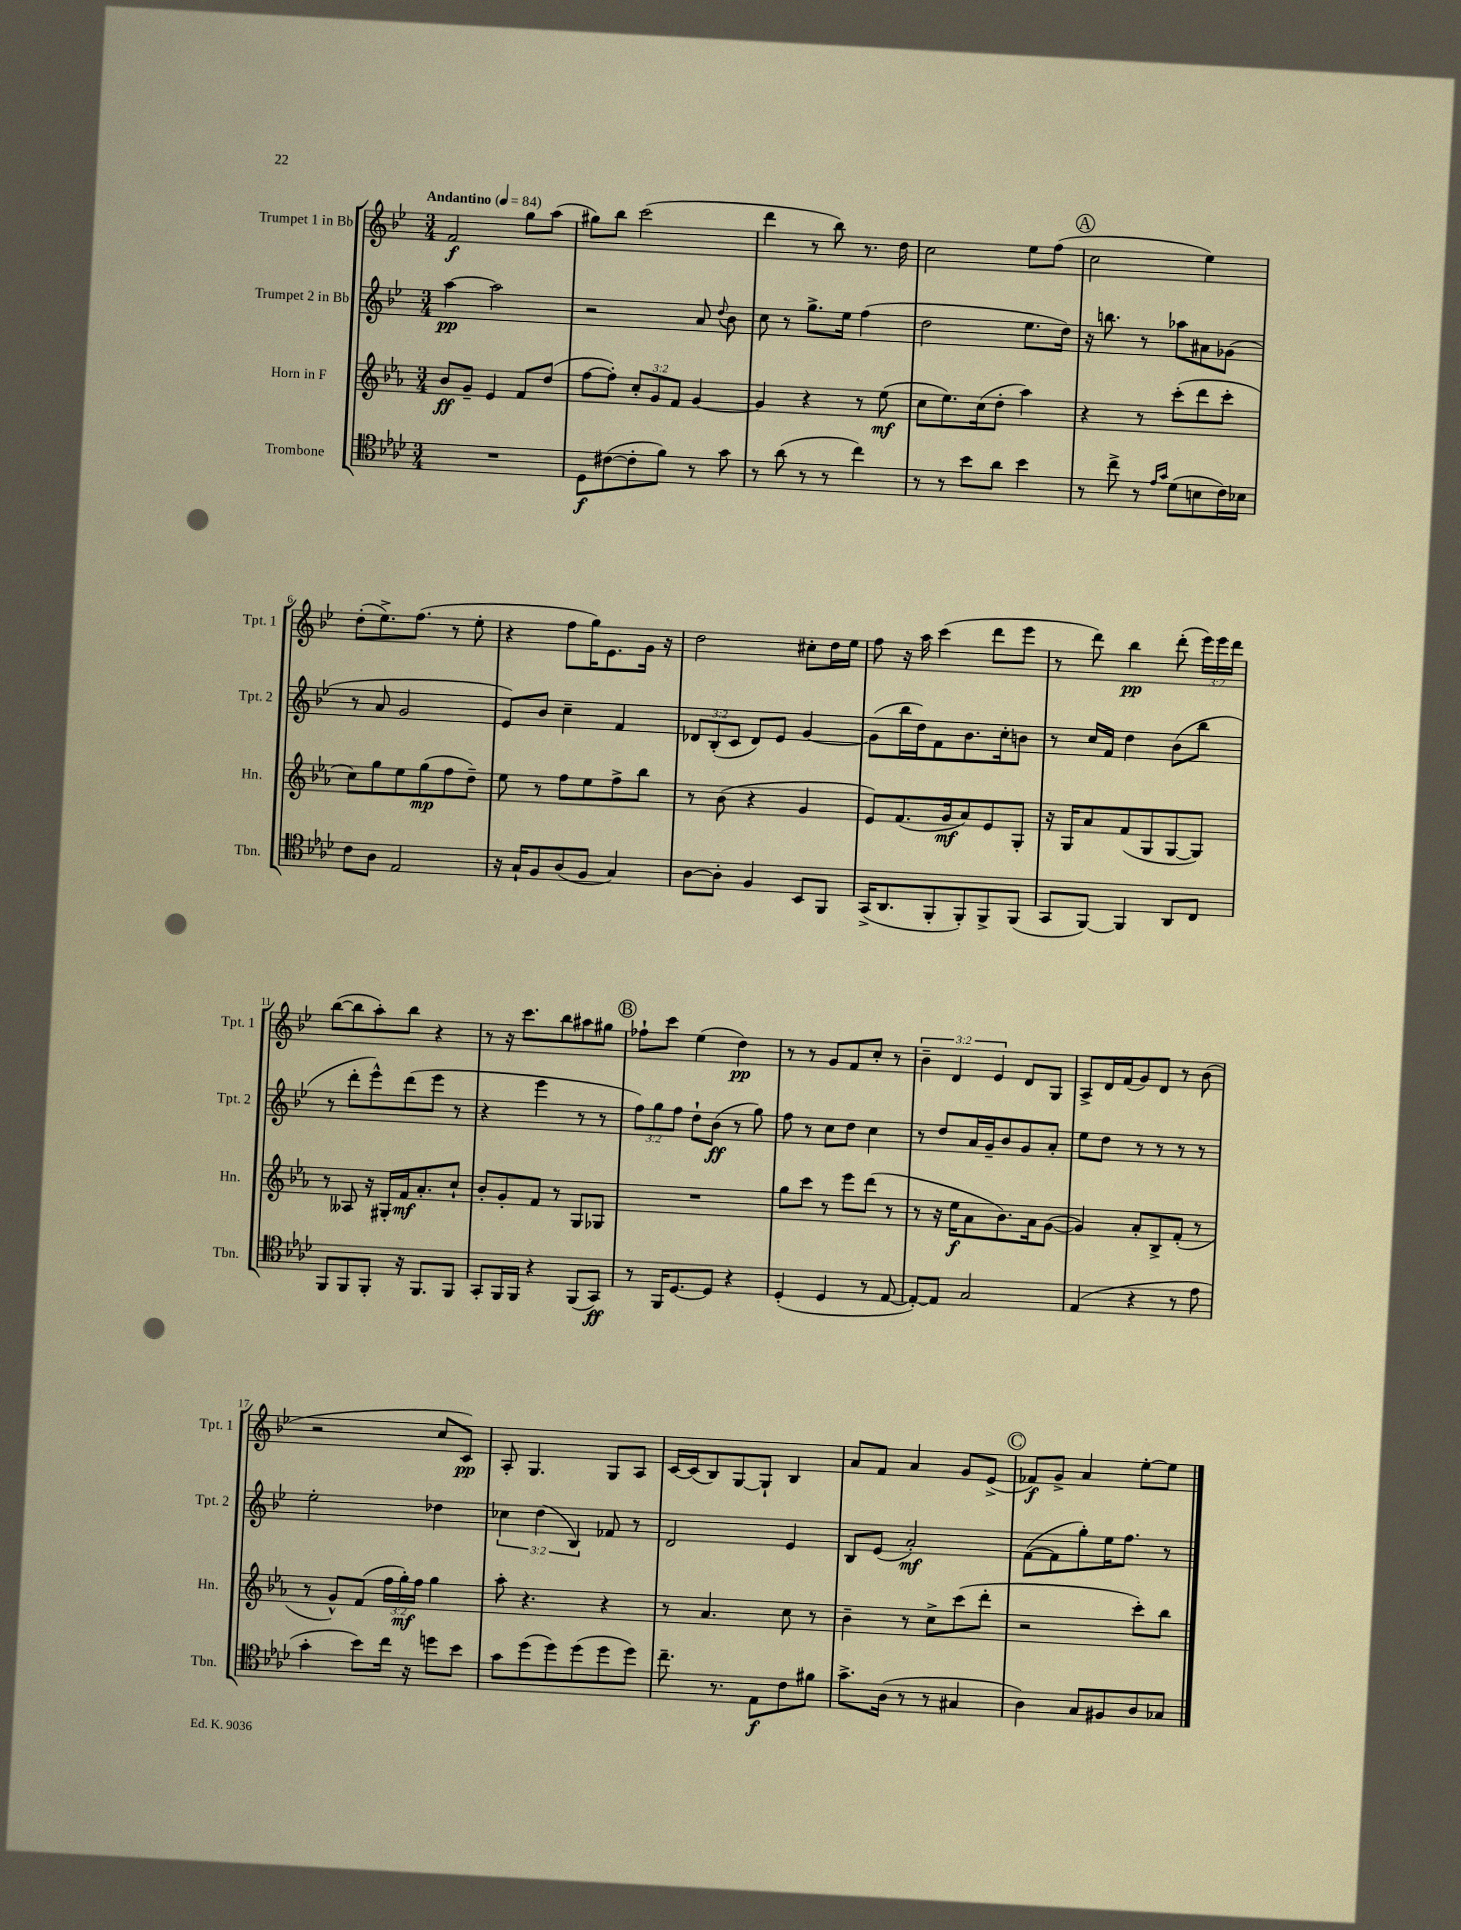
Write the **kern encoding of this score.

**kern	**kern	**kern	**kern
*staff4	*staff3	*staff2	*staff1
*clefC4	*clefG2	*clefG2	*clefG2
*k[b-e-a-d-]	*k[b-e-a-]	*k[b-e-]	*k[b-e-]
*M3/4	*M3/4	*M3/4	*M3/4
*MM84	*MM84	*MM84	*MM84
2.r	8b-	[4aa	2f
.	8g~	.	.
.	4e-	2aa]	.
.	8f	.	8gg
.	(8dd	.	(8aa
=	=	=	=
8D-	[8ff	2r	8gg#)
([8c#	8ff'])	.	8bb-
8c#']	12cc'	.	(2ccc
.	12g	.	.
8f)	.	.	.
.	12f	.	.
8r	[4g	8a	.
.	.	8qqdd	.
8g	.	8b-	.
=	=	=	=
8r	4g]	8cc	4ddd
(8a-	.	8r	.
8r	4r	8.gg^	8r
8r	.	.	8bb-)
.	.	16ee-	.
4cc)	8r	(4ff	8.r
.	(8ee-	.	.
.	.	.	16dd
=	=	=	=
8r	8cc	2dd	2cc
8r	8.ee-)	.	.
8b-	.	.	.
.	(16cc	.	.
8a-	8dd'	.	.
4b-	4aa-)	8.ee-	8ee-
.	.	.	(8ff
.	.	16dd)	.
=	=	=	=
8r	4r	16r	2cc
.	.	8.bb	.
8cc^	.	.	.
8r	8r	8r	.
16qqe-	.	.	.
16qqg	.	.	.
(8d-	(8ccc'	8aa-	.
8B	8ddd	8a#	4ee-)
16c)	8ccc'	(8g-	.
16B-	.	.	.
=	=	=	=
8c	8cc)	8r	(8dd'
8A-	8gg	8a	8.ee-^)
2E-	8ee-	2g	.
.	.	.	(8.ff
.	(8gg	.	.
.	8ff	.	8r
.	8dd~)	.	8ee-'
=	=	=	=
16r	8ee-	8e-)	4r
16G`	.	.	.
8F	8r	8b-	.
(8A-	8ff	4cc~	8ff
8F	8ee-	.	16gg)
.	.	.	8.e-
4G)	8ff^	4f	.
.	8bb-	.	16g
.	.	.	16r
=	=	=	=
[8A-	8r	12d-	2dd
.	.	(12B-'	.
8A-']	(8b-	.	.
.	.	12c	.
4F	4r	8d-)	.
.	.	8e-	.
8BB-	4g	[4g	8cc#'
8FF	.	.	16dd
.	.	.	16ee-
=	=	=	=
(16GG^	8e-)	(8g]	8ff
8.AA-	.	.	.
.	(8.f	16bb-	16r
.	.	16dd)	16aa
8FF'	.	8f	(4ccc
.	16g	.	.
8FF')	8a-)	8.b-	.
8FF^	8e-	.	8ddd
.	.	16cc'	.
(8FF	8G'	8b	8eee-
=	=	=	=
8GG	16r	8r	8r
.	16G	.	.
[8FF)	8a-	16cc	8ddd)
.	.	16f	.
4FF]	(8f	4dd	4bb-
.	8G	.	.
8AA-	[8G	(8b-	(8ddd'
8C	8G])	8bb-	24eee-)
.	.	.	24eee-
.	.	.	24ddd
=	=	=	=
8FF	8r	8r	([8bb-
8FF	8A--	8ddd'	8bb-]
8FF'	16r	8eee-^^)	8aa')
.	16G#'	.	.
16r	16f	(8ddd	8bb-
8.FF	8.a-'	.	.
.	.	8eee-	4r
8FF	8cc`	8r	.
=	=	=	=
8GG'	8b-'	4r	8r
16FF	8g'	.	16r
16FF	.	.	8.ccc
4r	8f	4eee-	.
.	8r	.	8bb-
(8FF	8G	8r	8aa#
8GG)	8G-	8r	8gg#
=	=	=	=
8r	2.r	12ff)	8ff-`
.	.	12gg	.
16FF	.	.	8ccc
.	.	12ff	.
[8.D-	.	.	.
.	.	8dd`	(4ee-
8D-]	.	(8b-	.
4r	.	8r	4dd)
.	.	8gg)	.
=	=	=	=
(4D-'	8gg	8ff	8r
.	8ccc	8r	8r
4D-	8r	8cc	8g
.	8eee-	8dd	8f
8r	(8ddd	4cc	8cc'
[8E-	8r	.	8r
=	=	=	=
8E-'_)	8r	8r	6b-~
8E-]	16r	8dd	.
.	.	.	6d
.	16ee-	.	.
2G	8a-	16a	.
.	.	16g~	.
.	.	.	6e-
.	8.b-)	8b-	.
.	.	8g	8d
.	16a-	.	.
.	([8g	8a'	8G
=	=	=	=
(4E-	4g])	8ee-	8A^
.	.	8dd	16d
.	.	.	(16f
4r	8a-'	8r	8g)
.	8B-^	8r	8d
8r	(8f'	8r	8r
8e-	8r	8r	(8b-
=	=	=	=
4g'	8r	2ee-'	2r
.	8g^^)	.	.
8b-)	(8f	.	.
16cc	24ff	.	.
.	24gg')	.	.
16r	.	.	.
.	24ff	.	.
8dd	4gg	4dd-	8cc
8b-	.	.	8c)
=	=	=	=
8g	8aa-'	6cc-	8A'
(8dd-	4.r	.	4.G
.	.	(6dd	.
8dd-)	.	.	.
.	.	6B-)	.
(8dd-	.	.	.
8dd-	4r	8f-	8G
8dd-)	.	8r	8A
=	=	=	=
8.cc~	8r	2d	[16c
.	.	.	(16c]
.	4.a-	.	8B-)
8.r	.	.	.
.	.	.	[8G
8E-	.	.	8G`]
8c	8cc	4e-	4B-
8f#	8r	.	.
=	=	=	=
8.g^	4b-~	8B-	8a
.	.	(8e-	8f
(16A-	.	.	.
8r	8r	2a')	4a
8r	8cc^	.	.
4G#	(8ccc	.	8g
.	8ddd'	.	(8e-^
=	=	=	=
4A-)	2r	([8f	8f-)
.	.	8f]	8g^
8G	.	8gg')	4a
8F#	.	16ee-	.
.	.	8.ff	.
8A-	8ccc')	.	[8ee-'
8G-	8bb-	8r	8ee-]
==	==	==	==
*-	*-	*-	*-
